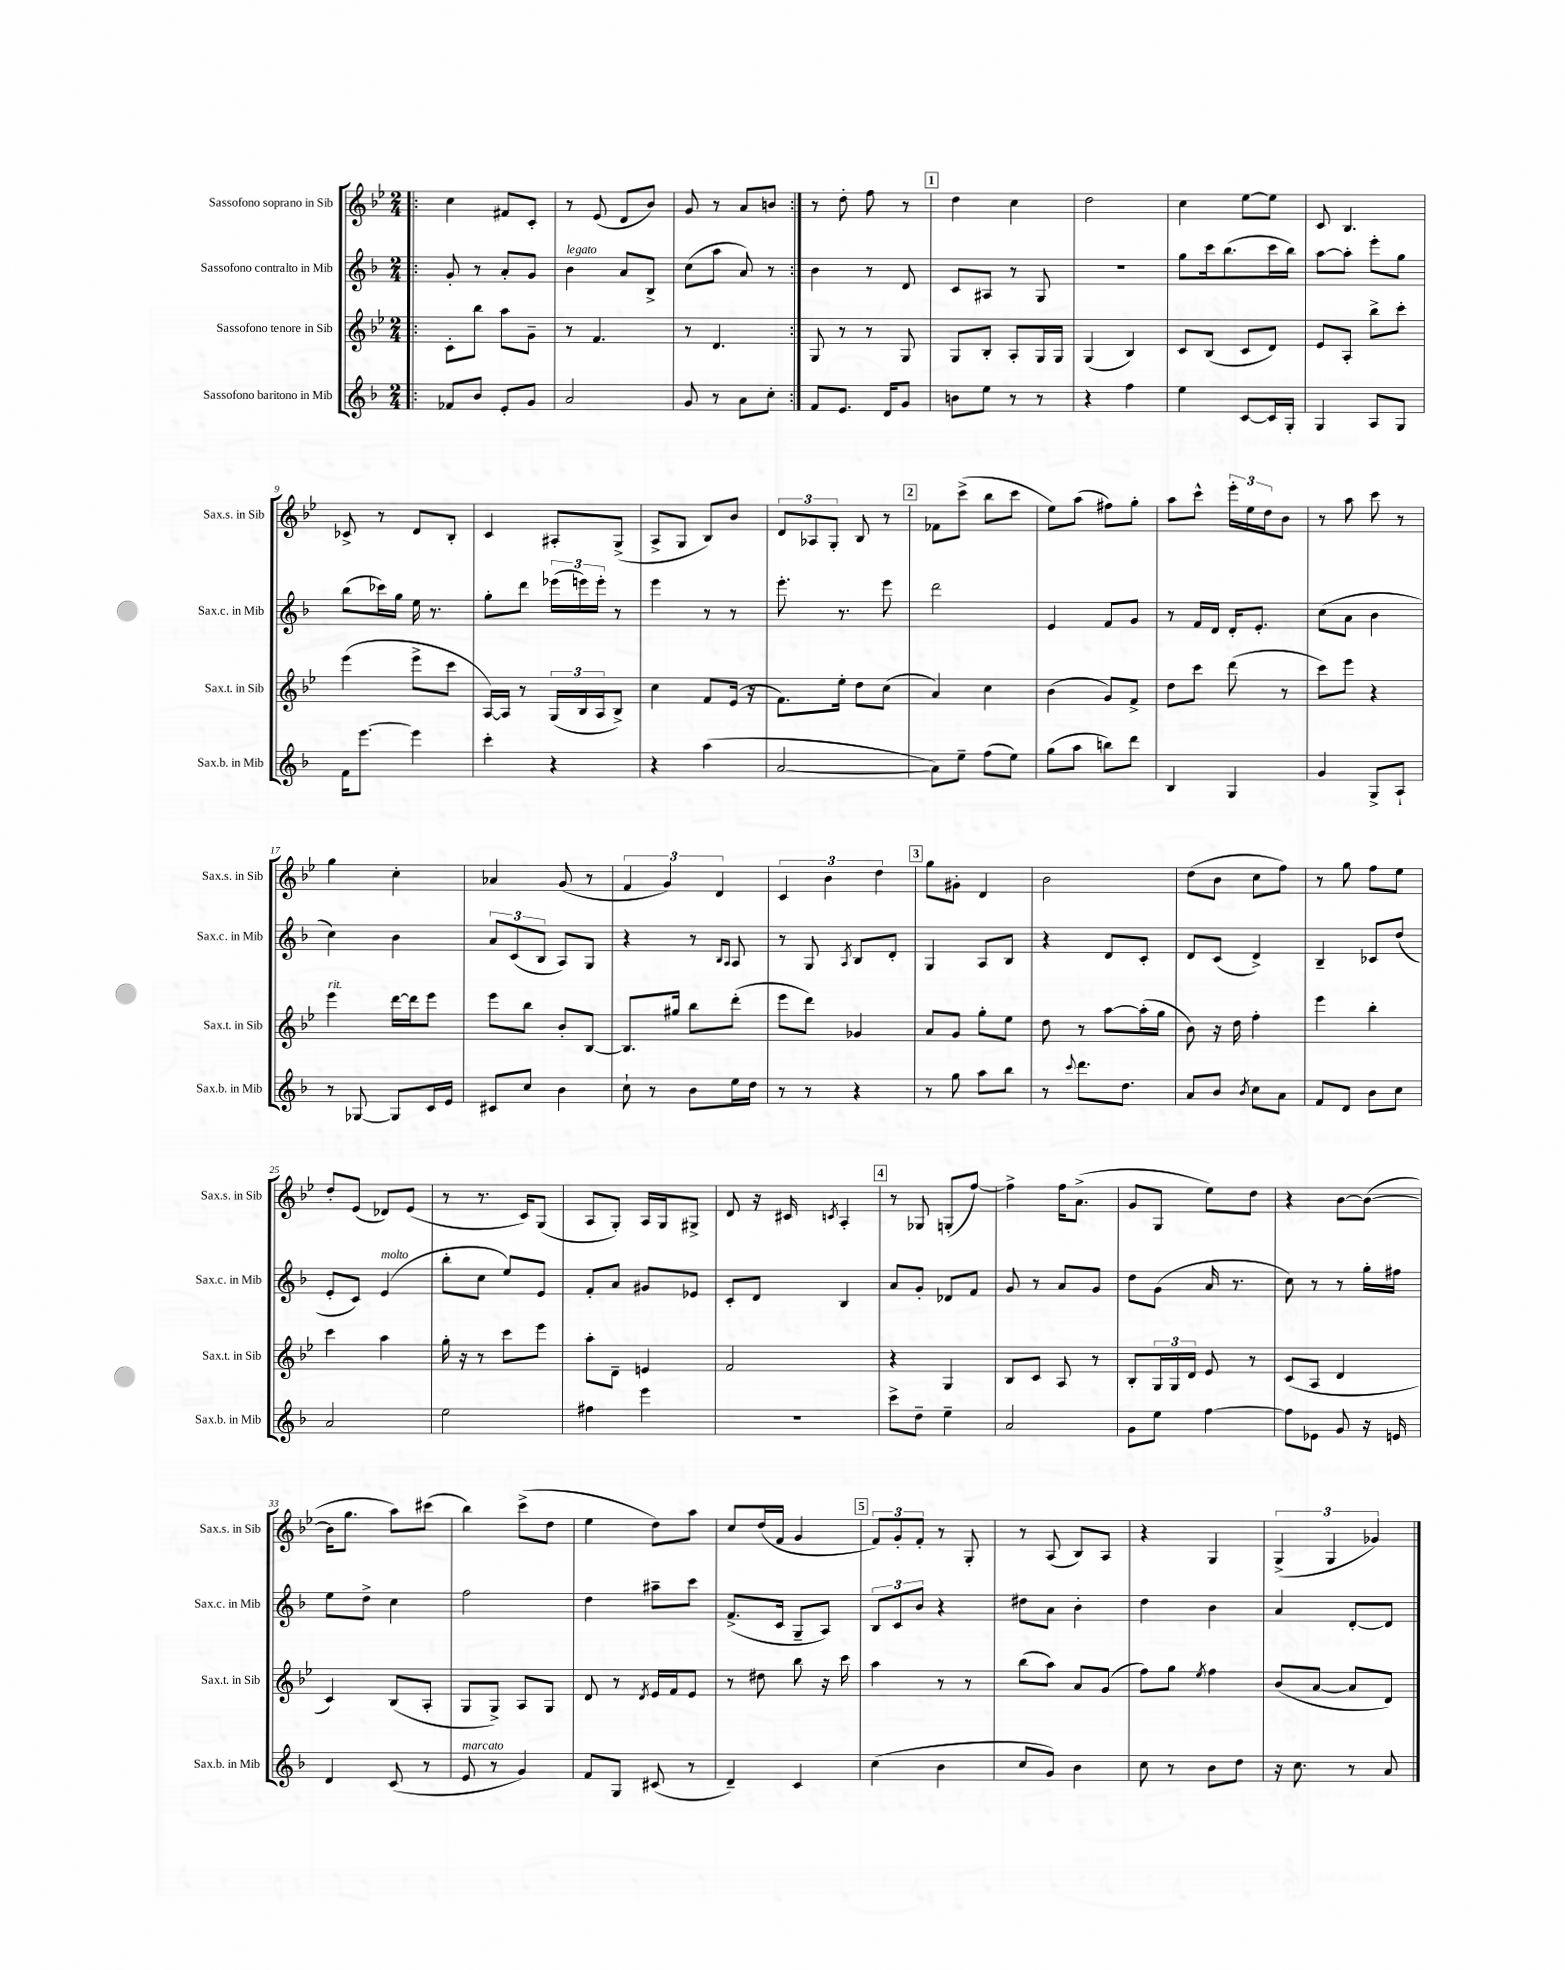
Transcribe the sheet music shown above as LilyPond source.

<<
\new StaffGroup <<
\new Staff = "s0" \with { instrumentName = "Sassofono soprano in Sib" shortInstrumentName = "Sax.s. in Sib" } {
    \clef treble \key bes \major \numericTimeSignature \time 2/4
    \repeat volta 2 { \bar ".|:" c''4 fis'8 c'8-. |
    r8 ees'8( d'8 bes'8) |
    g'8 r8 a'8 b'8 | }
    r8 d''8-. f''8 r8 |
    \mark \markup { \box "1" } d''4 c''4 |
    d''2 |
    c''4 ees''8~ ees''8 |
    c'8 bes4. |
    ces'8-> r8 d'8 bes8-. |
    c'4 ais8-. g8->( |
    a8-> g8 bes8) bes'8 |
    \tuplet 3/2 { d'8 aes8 g8-. } bes8 r8 |
    \mark \markup { \box "2" } fes'8 c'''8->( bes''8 c'''8 |
    ees''8) a''8( fis''8) g''8-. |
    a''8 c'''8-^ \tuplet 3/2 { ees'''16-. ees''16 d''16 } bes'8 |
    r8 a''8 c'''8 r8 |
    g''4 c''4-. |
    aes'4 g'8( r8 |
    \tuplet 3/2 { f'4 g'4) d'4 } |
    \tuplet 3/2 { c'4 bes'4 d''4 } |
    \mark \markup { \box "3" } g''8 gis'8-. d'4 |
    bes'2 |
    d''8( bes'8 c''8 f''8) |
    r8 g''8 f''8 ees''8 |
    d''8-. ees'8( des'8) ees'8( |
    r8 r8. c'16) g8( |
    a8 g8-.) a16 g16 gis8-> |
    d'8 r16 cis'16 \acciaccatura { c'8 } a4-. |
    \mark \markup { \box "4" } r8 ges8 g8-.( f''8~) |
    f''4-> f''16 a'8.->( |
    g'8 g8 ees''8) d''8 |
    r4 bes'8~ bes'8~( |
    bes'16 g''8. a''8) cis'''8( |
    bes''4) c'''8->( d''8 |
    ees''4 d''8) a''8 |
    c''8 d''16( f'16 g'4 |
    \mark \markup { \box "5" } \tuplet 3/2 { f'8) g'8-. f'8-. } r8 g8-. |
    r8 a8( bes8) a8 |
    r4 g4 |
    \tuplet 3/2 { g4->( g4 ges'4) } \bar "|." |
}
\new Staff = "s1" \with { instrumentName = "Sassofono contralto in Mib" shortInstrumentName = "Sax.c. in Mib" } {
    \clef treble \key f \major \numericTimeSignature \time 2/4
    \repeat volta 2 { \bar ".|:" g'8-. r8 a'8-. g'8 |
    bes'4^\markup { \italic "legato" } a'8 bes8-> |
    c''8( a''8 a'8) r8 | }
    bes'4 r8 d'8 |
    \mark \markup { \box "1" } c'8 ais8 r8 g8 |
    R2 |
    g''8 c'''16 bes''8.( c'''16 bes''16) |
    a''8~ a''8-. e'''8-. g''8 |
    bes''8( ces'''16) g''16 e''16 r8. |
    g''8-. d'''8 \tuplet 3/2 { ees'''16( e'''16) e'''16-. } r8 |
    e'''4 r8 r8 |
    e'''8.-. r8. e'''8 |
    \mark \markup { \box "2" } d'''2 |
    e'4 f'8 g'8 |
    r8 f'16 d'16 d'16-. e'8.-. |
    c''8( a'8 bes'4 |
    c''4) bes'4 |
    \tuplet 3/2 { a'8 c'8( bes8 } a8) g8 |
    r4 r8 \grace { bes16 a16 } a8 |
    r8 g8 \acciaccatura { a8 } bes8 d'8-. |
    \mark \markup { \box "3" } g4 a8 bes8 |
    r4 d'8 c'8-. |
    d'8 c'8( d'4->) |
    bes4-- ces'8 d''8( |
    e'8-. c'8) e'4^\markup { \italic "molto" }( |
    bes''8-. c''8 e''8) e'8 |
    f'8-. a'8 gis'8 ees'8 |
    c'8-. d'8 bes4 |
    \mark \markup { \box "4" } a'8 g'8-. des'8 f'8 |
    g'8 r8 a'8 g'8 |
    d''8 g'8( a'16 r8. |
    c''8) r8 r8 g''16-. fis''16 |
    e''8 d''8-> c''4 |
    f''2 |
    d''4 ais''8-- c'''8 |
    f'8.->( c'16 g8-- a8) |
    \mark \markup { \box "5" } \tuplet 3/2 { bes8 c'8 bes'8 } r4 |
    dis''8 a'8 bes'4-. |
    d''4 bes'4 |
    a'4 d'8~-. d'8 \bar "|." |
}
\new Staff = "s2" \with { instrumentName = "Sassofono tenore in Sib" shortInstrumentName = "Sax.t. in Sib" } {
    \clef treble \key bes \major \numericTimeSignature \time 2/4
    \repeat volta 2 { \bar ".|:" c'8-. bes''8 a''8 g'8-- |
    r8 f'4. |
    r8 d'4. | }
    g8 r8 r8 g8 |
    \mark \markup { \box "1" } g8 bes8-. a8-. g16 g16 |
    g4( bes4) |
    c'8 bes8( c'8 d'8) |
    ees'8 a8-. bes''8-> c'''8-. |
    ees'''4( ees'''8-> c'''8 |
    a16~) a16 r8 \tuplet 3/2 { g16( bes16 a16 } bes8->) |
    c''4 f'8 ees'16( r16 |
    f'8.) ees''16-. d''8 c''8( |
    \mark \markup { \box "2" } a'4) c''4 |
    bes'4( g'8) f'8-> |
    d''8 c'''8 d'''8( r8 |
    c'''8) ees'''8 r4 |
    ees'''4^\markup { \italic "rit." } d'''16~ d'''16 ees'''8 |
    ees'''8 bes''8 bes'8-. bes8~ |
    bes8. gis''16 bes''8 d'''8-.( |
    ees'''8 d'''8) ges'4 |
    \mark \markup { \box "3" } a'8 g'8 g''8-. ees''8 |
    d''8 r8 a''8~ a''16-.( g''16 |
    bes'8) r16 d''16 f''4-. |
    ees'''4 bes''4-. |
    c'''4 a''4 |
    g''16-. r16 r8 c'''8 ees'''8 |
    a''8-. d'8-- e'4 |
    f'2 |
    \mark \markup { \box "4" } r4 g4 |
    bes8 c'8 a8 r8 |
    bes8-. \tuplet 3/2 { g16 g16 d'16 } ees'8 r8 |
    c'8( a8 d'4 |
    c'4) bes8( a8-. |
    g8 g8->) a8 g8 |
    d'8 r8 \acciaccatura { d'8 } ees'16 f'16 ees'8 |
    r8 dis''8 bes''8 r16 c'''16 |
    \mark \markup { \box "5" } a''4 r8 r8 |
    bes''8( a''8) a'8 g'8( |
    f''8) g''8 \acciaccatura { ees''8 } f''4 |
    bes'8( a'8~ a'8 d'8) \bar "|." |
}
\new Staff = "s3" \with { instrumentName = "Sassofono baritono in Mib" shortInstrumentName = "Sax.b. in Mib" } {
    \clef treble \key f \major \numericTimeSignature \time 2/4
    \repeat volta 2 { \bar ".|:" fes'8 bes'8 e'8-. g'8 |
    a'2 |
    g'8 r8 a'8 c''8-. | }
    f'8 e'8. d'16 g'8 |
    \mark \markup { \box "1" } b'8 e''8 r8 r8 |
    r4 f''4 |
    e''4 c'8~ c'16 g16-. |
    g4 a8 g8 |
    f'16 e'''8.~ e'''4 |
    c'''4-. r4 |
    r4 a''4( |
    a'2~ |
    \mark \markup { \box "2" } a'8) e''8-- f''8( e''8) |
    g''8( a''8 b''8) d'''8 |
    bes4 g4 |
    g'4 g8-> a8-! |
    r8 ges8~ ges8 c'16 e'16 |
    cis'8 c''8 bes'4 |
    c''8-! r8 bes'8 e''16 d''16 |
    r8 r8 r4 |
    \mark \markup { \box "3" } r8 g''8 a''8 bes''8 |
    r8 \appoggiatura { c'''8 } d'''8. d''8. |
    a'8 bes'8 \acciaccatura { bes'8 } c''8 a'8 |
    f'8 d'8 bes'8 c''8 |
    a'2 |
    e''2 |
    fis''4 e'''4 |
    R2 |
    \mark \markup { \box "4" } c'''8-> d''8-- e''4-- |
    a'2 |
    g'8 e''8 f''4~ |
    f''8 ees'8 g'8 r16 e'16 |
    d'4 c'8( r8 |
    e'8^\markup { \italic "marcato" } r8 g'4) |
    f'8 g8 cis'8( r8 |
    d'4--) c'4 |
    \mark \markup { \box "5" } c''4( bes'4 |
    c''8 g'8) bes'4 |
    c''8 r8 bes'8 d''8 |
    r16 c''8. r8 a'8 \bar "|." |
}
>>
>>
